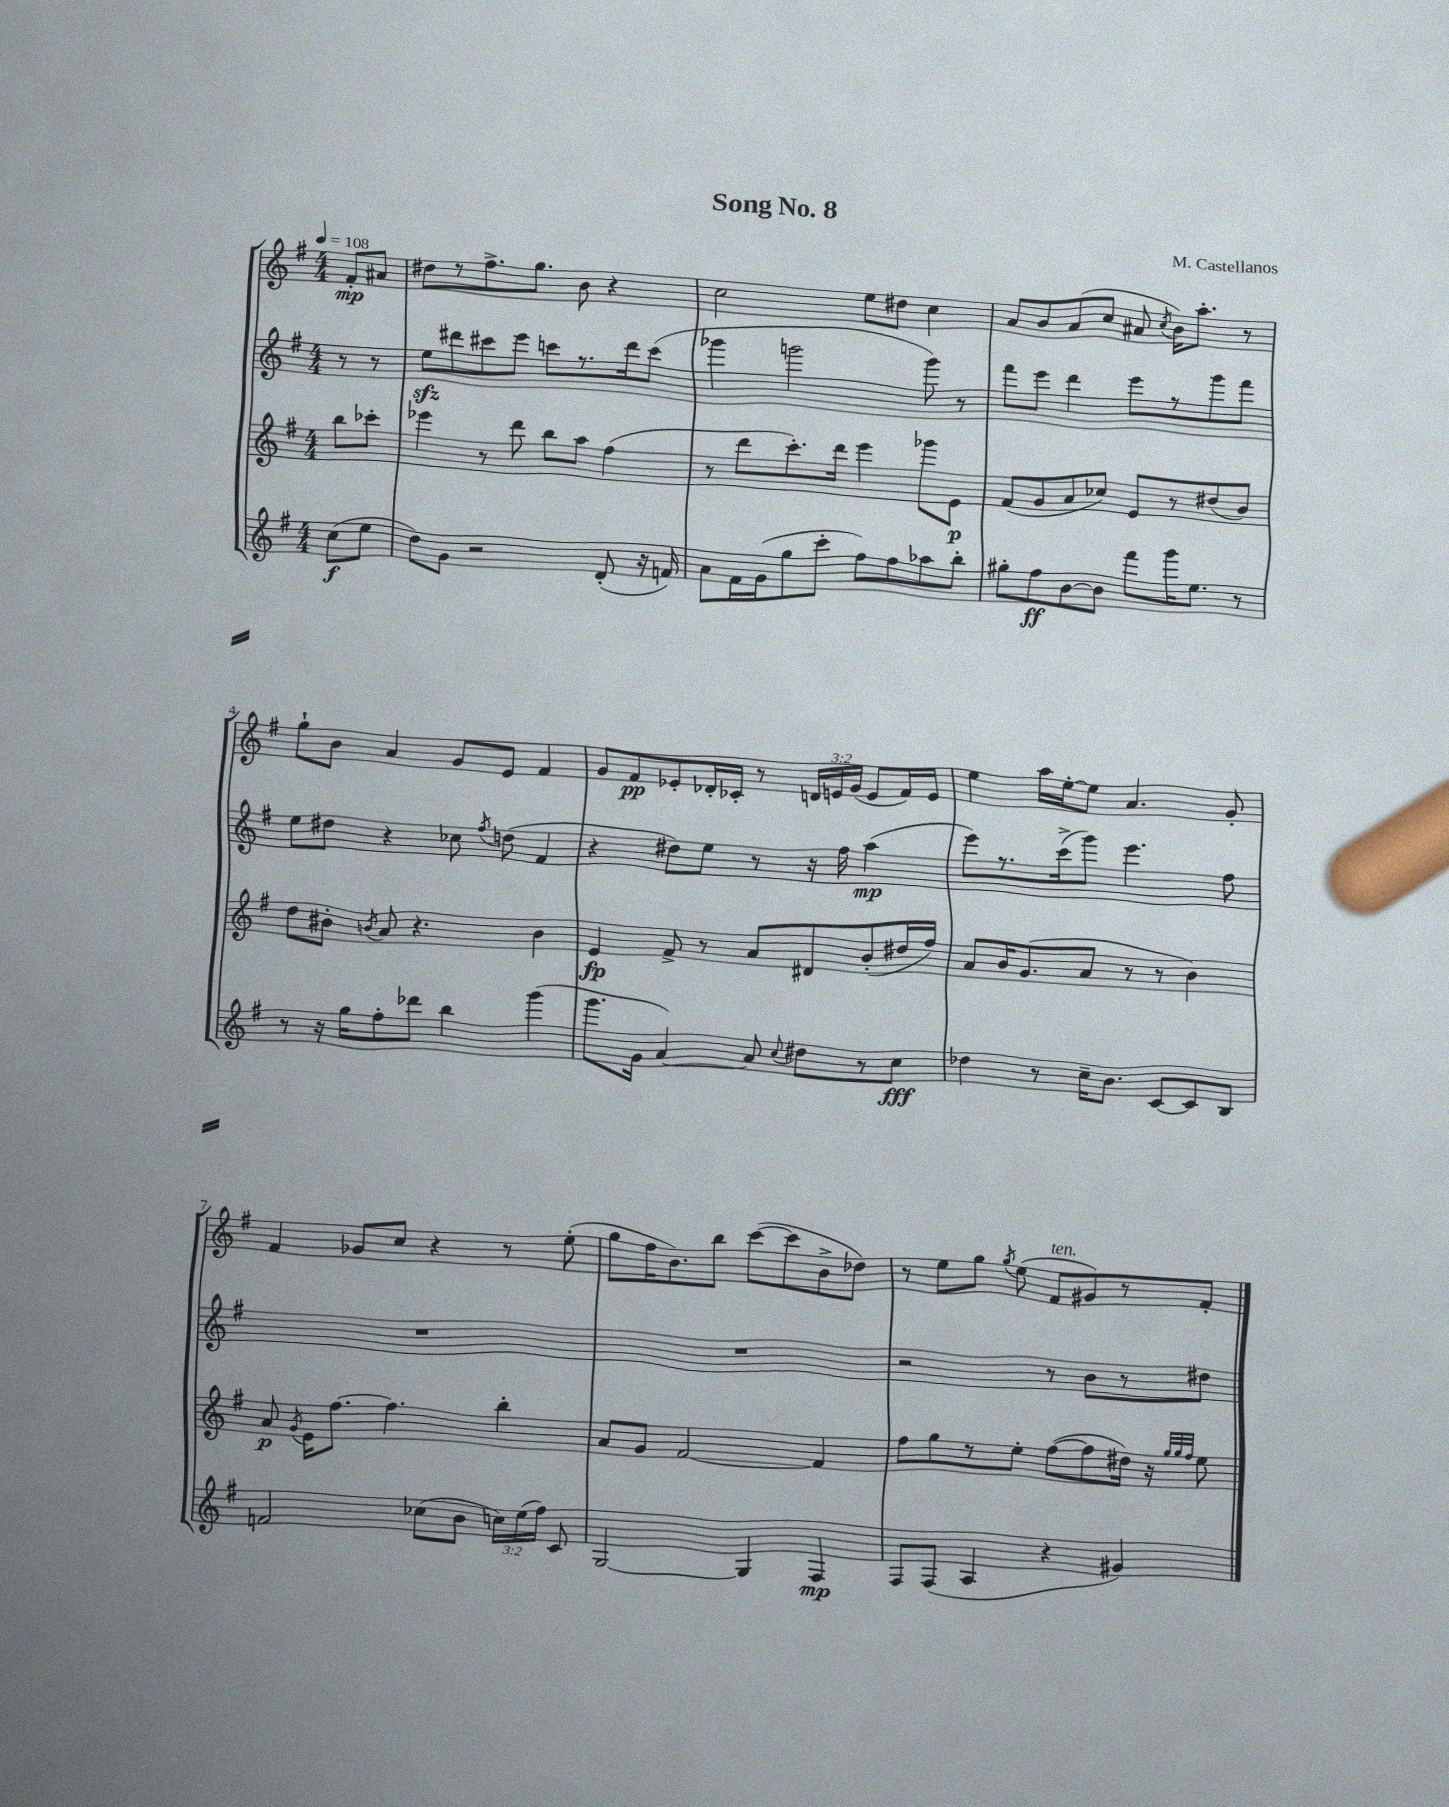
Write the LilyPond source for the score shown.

\header { title = "Song No. 8" composer = "M. Castellanos" }
<<
\new StaffGroup <<
\new Staff = "s0" {
    \clef treble \key g \major \numericTimeSignature \time 4/4 \override Staff.TupletNumber.text = #tuplet-number::calc-fraction-text \partial 4 \tempo 4 = 108
    \autoBeamOff fis'8[-.\mp ais'8] |
    dis''8[ r8 fis''8.-> g''8.] b'8 r4 |
    c''2 e''8[ dis''8] c''4 |
    a'8[ b'8 a'8( c''8] ais'8 \acciaccatura { c''8 } b'16[) a''8.]-. r8 |
    g''8[-! b'8] a'4 g'8[ e'8] fis'4 |
    g'8[ fis'8\pp ees'8-. des'16-. ces'16]-. r8 \tuplet 3/2 { d'16[ e'16 g'16]( } e'8[ fis'16) e'16] |
    e''4 a''16[ e''16~-. e''8] a'4. g'8-. |
    fis'4 ges'8[ c''8] r4 r8 e''8-.( |
    g''8[ fis''16 b'8.) b''8] c'''8[~( c'''8 b'8-> des''8]) |
    r8 e''8[ g''8] \acciaccatura { g''8 } e''8( fis'8[^\markup { \italic "ten." } gis'8) r8 fis'8]-. \bar "|." |
}
\new Staff = "s1" {
    \clef treble \key g \major \numericTimeSignature \time 4/4 \partial 4
    \autoBeamOff r8 r8 |
    e''8[\sfz dis'''8 cis'''8 e'''8] c'''8[ r8. dis'''16 c'''8]( |
    ges'''4 g'''2 g'''8) r8 |
    fis'''8[ e'''8] d'''4 e'''8[ r8 g'''8 fis'''8] |
    e''8[ dis''8] r4 ces''8 \acciaccatura { fis''8 } d''8( fis'4 |
    r4 dis''8[) e''8] r8 r16 fis''16 a''4\mp( |
    e'''8[) r8. c'''16->( g'''8]) e'''4. fis''8 |
    R1 |
    R1 |
    r2 r8 b'8[ r8 dis''8] \bar "|." |
}
\new Staff = "s2" {
    \clef treble \key g \major \numericTimeSignature \time 4/4 \partial 4
    \autoBeamOff b''8[ ces'''8]-. |
    ees'''4 r8 d'''8 b''8[ a''8] fis''4( |
    r8 d'''8[ c'''8.-.) d'''16] e'''4 ges'''8[ e'8]\p |
    fis'8[( g'8 a'8 ces''8]) e'8[ r8 dis''8( b'8]) |
    d''8[ bis'8]-. \acciaccatura { b'8 } a'8 r4. b'4 |
    e'4\fp fis'8-> r8 a'8[ dis'8 b'8-.( dis''16 fis''16]) |
    a'8[ b'16 g'8.( a'8] r8 r8 b'4) |
    a'8\p \acciaccatura { g'8 } e'16[ fis''8.]~ fis''4. b''4-. |
    a'8[ g'8] fis'2~ fis'4 |
    fis''8[ g''8 r8 e''8]-. fis''8[~( fis''8 dis''16]) r16 \grace { g''32[ g''32 fis''32] } e''8 \bar "|." |
}
\new Staff = "s3" {
    \clef treble \key g \major \numericTimeSignature \time 4/4 \override Staff.TupletNumber.text = #tuplet-number::calc-fraction-text \partial 4
    \autoBeamOff c''8[\f( e''8] |
    d''8[) g'8] r2 d'8-.( r16 f'16) |
    a'8[ fis'16 g'16( g''8 c'''8]-. fis''8[) fis''8 aes''8 b''8]-. |
    gis''8[-. fis''8\ff b'8~ b'8] fis'''8[ g'''16 e''8.] r8 |
    r8 r16 g''16[ fis''8-. des'''8] b''4 g'''4( |
    g'''8.[ g'16] a'4~) a'8 \appoggiatura { c''8 } dis''8[ r8 c''8]\fff |
    des''4 r8 c''16[-- b'8.] c'8[~ c'8 b8] |
    f'2 ces''8[( b'8] \tuplet 3/2 { c''16[) e''16( fis''16]) } c'8 |
    g2~ g4 fis4\mp |
    fis8[ fis8]( a4 r4 gis'4) \bar "|." |
}
>>
>>
